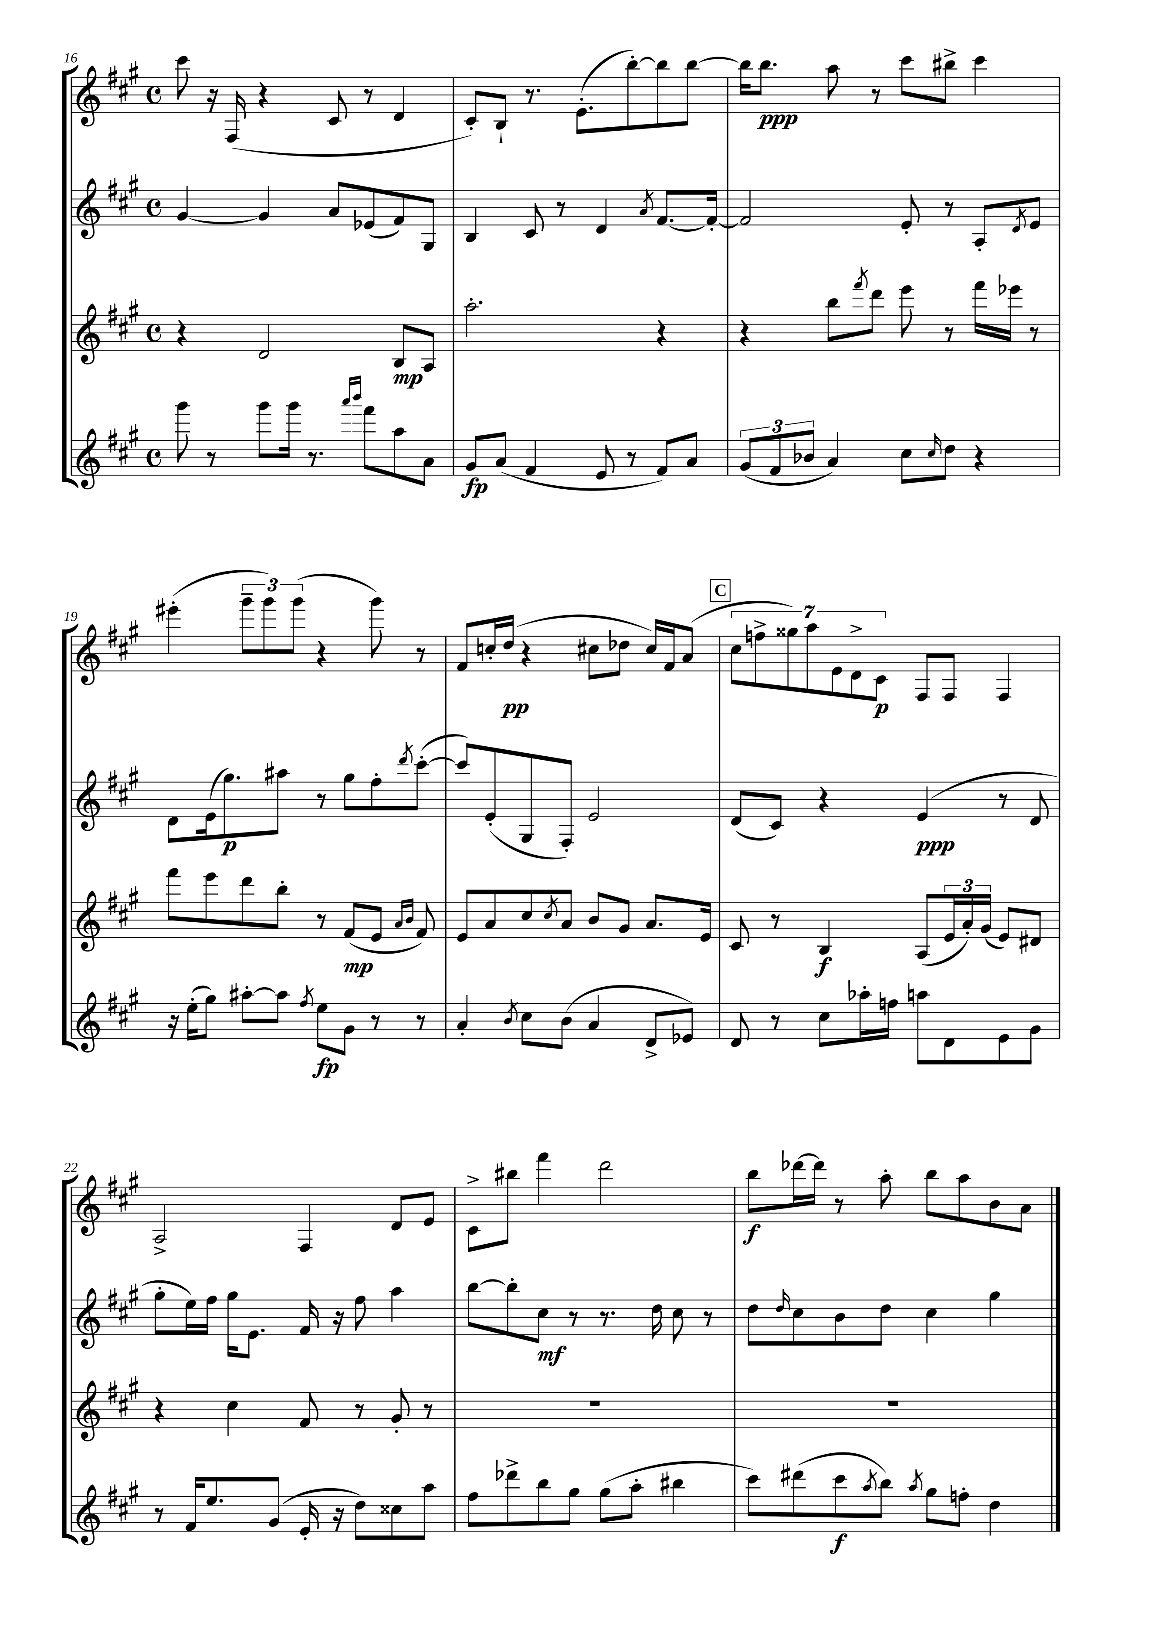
<<
\new StaffGroup <<
\new Staff = "s0" {
    \clef treble \key a \major \defaultTimeSignature \time 4/4
    cis'''8 r16 fis16( r4 cis'8 r8 d'4 |
    cis'8-.) b8-! r8. e'8.-.( b''8~-.) b''8 b''8~ |
    b''16 b''8.\ppp a''8 r8 cis'''8 bis''8-> cis'''4 |
    eis'''4-.( \tuplet 3/2 { gis'''8-- gis'''8) gis'''8( } r4 gis'''8) r8 |
    fis'8 c''16-. d''16\pp( r4 cis''8 des''8 cis''16) fis'16 a'8( |
    \mark \markup { \box "C" } \tuplet 7/4 { cis''8 f''8-> gisis''8) a''8 e'8 d'8-> cis'8\p } fis8 fis8 fis4 |
    a2-> fis4 d'8 e'8 |
    cis'8-> bis''8 fis'''4 d'''2 |
    b''8\f des'''16~ des'''16 r8 a''8-. b''8 a''8 b'8 a'8 \bar "|." |
}
\new Staff = "s1" {
    \clef treble \key a \major \defaultTimeSignature \time 4/4
    gis'4~ gis'4 a'8 ees'8( fis'8) gis8 |
    b4 cis'8 r8 d'4 \acciaccatura { a'8 } fis'8.~ fis'16~-. |
    fis'2 e'8-. r8 a8-. \acciaccatura { d'8 } e'8 |
    d'8 e'16( gis''8.\p) ais''8 r8 gis''8 fis''8-. \acciaccatura { d'''8 } cis'''8~-.( |
    cis'''8) e'8-.( gis8 fis8-.) e'2 |
    \mark \markup { \box "C" } d'8( cis'8) r4 e'4\ppp( r8 d'8 |
    gis''8-. e''16) fis''16 gis''16 e'8. fis'16 r16 fis''8 a''4 |
    b''8~ b''8-. cis''8\mf r8 r8. d''16 cis''8 r8 |
    d''8 \grace { d''16 } cis''8 b'8 d''8 cis''4 gis''4 \bar "|." |
}
\new Staff = "s2" {
    \clef treble \key a \major \defaultTimeSignature \time 4/4
    r4 d'2 b8\mp a8 |
    a''2.-. r4 |
    r4 b''8 \acciaccatura { fis'''8 } d'''8 e'''8 r8 fis'''16 ees'''16 r8 |
    fis'''8 e'''8 d'''8 b''8-. r8 fis'8\mp( e'8 \grace { a'16 b'16 } fis'8) |
    e'8 a'8 cis''8 \acciaccatura { cis''8 } a'8 b'8 gis'8 a'8. e'16 |
    \mark \markup { \box "C" } cis'8 r8 b4\f a8( \tuplet 3/2 { e'16 a'16-.) gis'16( } e'8) dis'8 |
    r4 cis''4 fis'8 r8 gis'8-. r8 |
    R1 |
    R1 \bar "|." |
}
\new Staff = "s3" {
    \clef treble \key a \major \defaultTimeSignature \time 4/4
    gis'''8 r8 gis'''8 gis'''16 r8. \grace { a'''16 b'''16 } fis'''8 a''8 a'8 |
    gis'8\fp a'8( fis'4 e'8 r8 fis'8) a'8 |
    \tuplet 3/2 { gis'8( fis'8 bes'8 } a'4) cis''8 \grace { cis''16 } d''8 r4 |
    r16 e''16-.( gis''8) ais''8~-. ais''8 \acciaccatura { fis''8 } e''8\fp gis'8 r8 r8 |
    a'4-. \acciaccatura { b'8 } cis''8 b'8( a'4 d'8-> ees'8) |
    \mark \markup { \box "C" } d'8 r8 cis''8 aes''16-. f''16 a''8 d'8 e'8 gis'8 |
    r8 fis'16 e''8. gis'8( e'16-. r16 d''8) cisis''8 a''8 |
    fis''8 des'''8-> b''8 gis''8 gis''8( a''8-. bis''4 |
    cis'''8) dis'''8( cis'''8\f \acciaccatura { a''8 } b''8) \acciaccatura { a''8 } gis''8 f''8-. d''4 \bar "|." |
}
>>
>>
\layout { \context { \Score currentBarNumber = #16 } }
